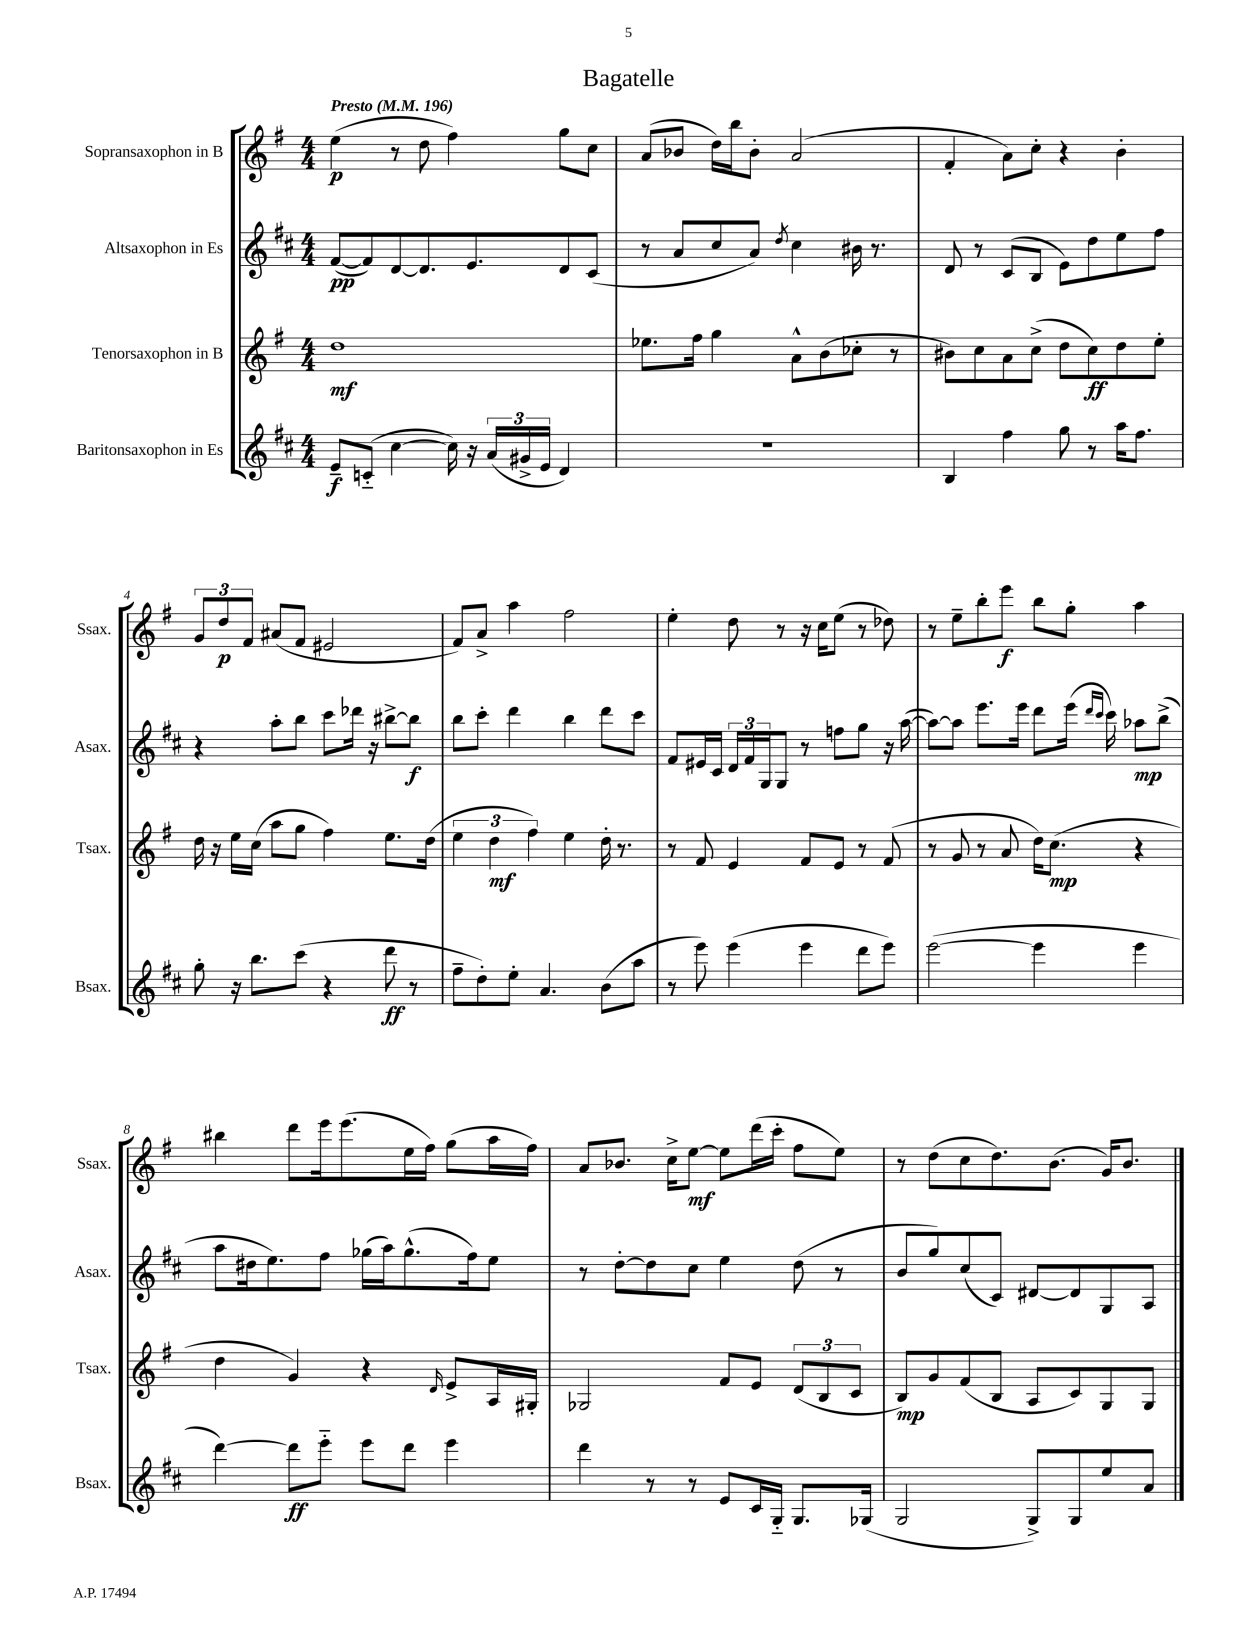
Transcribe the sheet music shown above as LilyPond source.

\header { title = "Bagatelle" }
<<
\new StaffGroup <<
\new Staff = "s0" \with { instrumentName = "Sopransaxophon in B" shortInstrumentName = "Ssax." } {
    \clef treble \key g \major \numericTimeSignature \time 4/4 \tempo "Presto" 4 = 196
    e''4\p( r8 d''8 fis''4) g''8 c''8 |
    a'8( bes'8 d''16) b''16 bes'8-. a'2( |
    fis'4-. a'8) c''8-. r4 b'4-. |
    \tuplet 3/2 { g'8 d''8\p fis'8 } ais'8( fis'8 eis'2 |
    fis'8) a'8-> a''4 fis''2 |
    e''4-. d''8 r8 r16 c''16 e''8( r8 des''8) |
    r8 e''8-- b''8-. e'''8\f b''8 g''8-. a''4 |
    bis''4 d'''8 e'''16 e'''8.( e''16 fis''16) g''8( a''16 fis''16) |
    a'8 bes'8. c''16-> e''8~\mf e''8 d'''16( c'''16-. fis''8 e''8) |
    r8 d''8( c''8 d''8.) b'8.( g'16) b'8. \bar "|." |
}
\new Staff = "s1" \with { instrumentName = "Altsaxophon in Es" shortInstrumentName = "Asax." } {
    \clef treble \key d \major \numericTimeSignature \time 4/4
    fis'8~\pp( fis'8) d'8~ d'8. e'8. d'8 cis'8( |
    r8 a'8 cis''8 a'8) \acciaccatura { d''8 } cis''4 bis'16 r8. |
    d'8 r8 cis'8( b8 e'8) d''8 e''8 fis''8 |
    r4 a''8-. b''8 cis'''8 des'''16 r16 bis''8~-> bis''8\f |
    b''8 cis'''8-. d'''4 b''4 d'''8 cis'''8 |
    fis'8 eis'16 cis'16 \tuplet 3/2 { d'16 fis'16 g16 } g8 r8 f''8 g''8 r16 a''16~( |
    a''8~) a''8 e'''8. e'''16 d'''8 e'''16( \grace { d'''16 cis'''16 } cis'''16) aes''8\mp b''8->( |
    a''8 dis''16 e''8.) fis''8 ges''16( a''16) ges''8.-^( fis''16) e''8 |
    r8 d''8~-. d''8 cis''8 e''4 d''8( r8 |
    b'8 g''8) cis''8( cis'8) dis'8~ dis'8 g8 a8 \bar "|." |
}
\new Staff = "s2" \with { instrumentName = "Tenorsaxophon in B" shortInstrumentName = "Tsax." } {
    \clef treble \key g \major \numericTimeSignature \time 4/4
    d''1\mf |
    ees''8. fis''16 g''4 a'8-^ b'8( ces''8-. r8 |
    bis'8) c''8 a'8 c''8->( d''8 c''8\ff) d''8 e''8-. |
    d''16 r16 e''16 c''16( a''8 g''8 fis''4) e''8. d''16( |
    \tuplet 3/2 { e''4 d''4\mf fis''4) } e''4 d''16-. r8. |
    r8 fis'8 e'4 fis'8 e'8 r8 fis'8( |
    r8 g'8 r8 a'8 d''16) c''8.\mp( r4 |
    d''4 g'4) r4 \grace { d'16 } e'8-> a16 gis16-. |
    ges2 fis'8 e'8 \tuplet 3/2 { d'8( b8 c'8 } |
    b8\mp) g'8 fis'8( b8 a8 c'8) g8 g8 \bar "|." |
}
\new Staff = "s3" \with { instrumentName = "Baritonsaxophon in Es" shortInstrumentName = "Bsax." } {
    \clef treble \key d \major \numericTimeSignature \time 4/4
    e'8--\f c'8-_( cis''4~ cis''16) r16 \tuplet 3/2 { a'16( gis'16-> e'16 } d'4) |
    R1 |
    b4 fis''4 g''8 r8 a''16 fis''8. |
    g''8-. r16 b''8. cis'''8( r4 d'''8\ff r8 |
    fis''8-- d''8-.) e''8-. a'4. b'8( a''8 |
    r8 e'''8) e'''4( e'''4 d'''8 e'''8) |
    e'''2~( e'''4 e'''4 |
    d'''4~) d'''8\ff e'''8-_ e'''8 d'''8 e'''4 |
    d'''4 r8 r8 e'8 cis'16 g16-_ g8. ges16( |
    g2 g8->) g8 e''8 a'8 \bar "|." |
}
>>
>>
